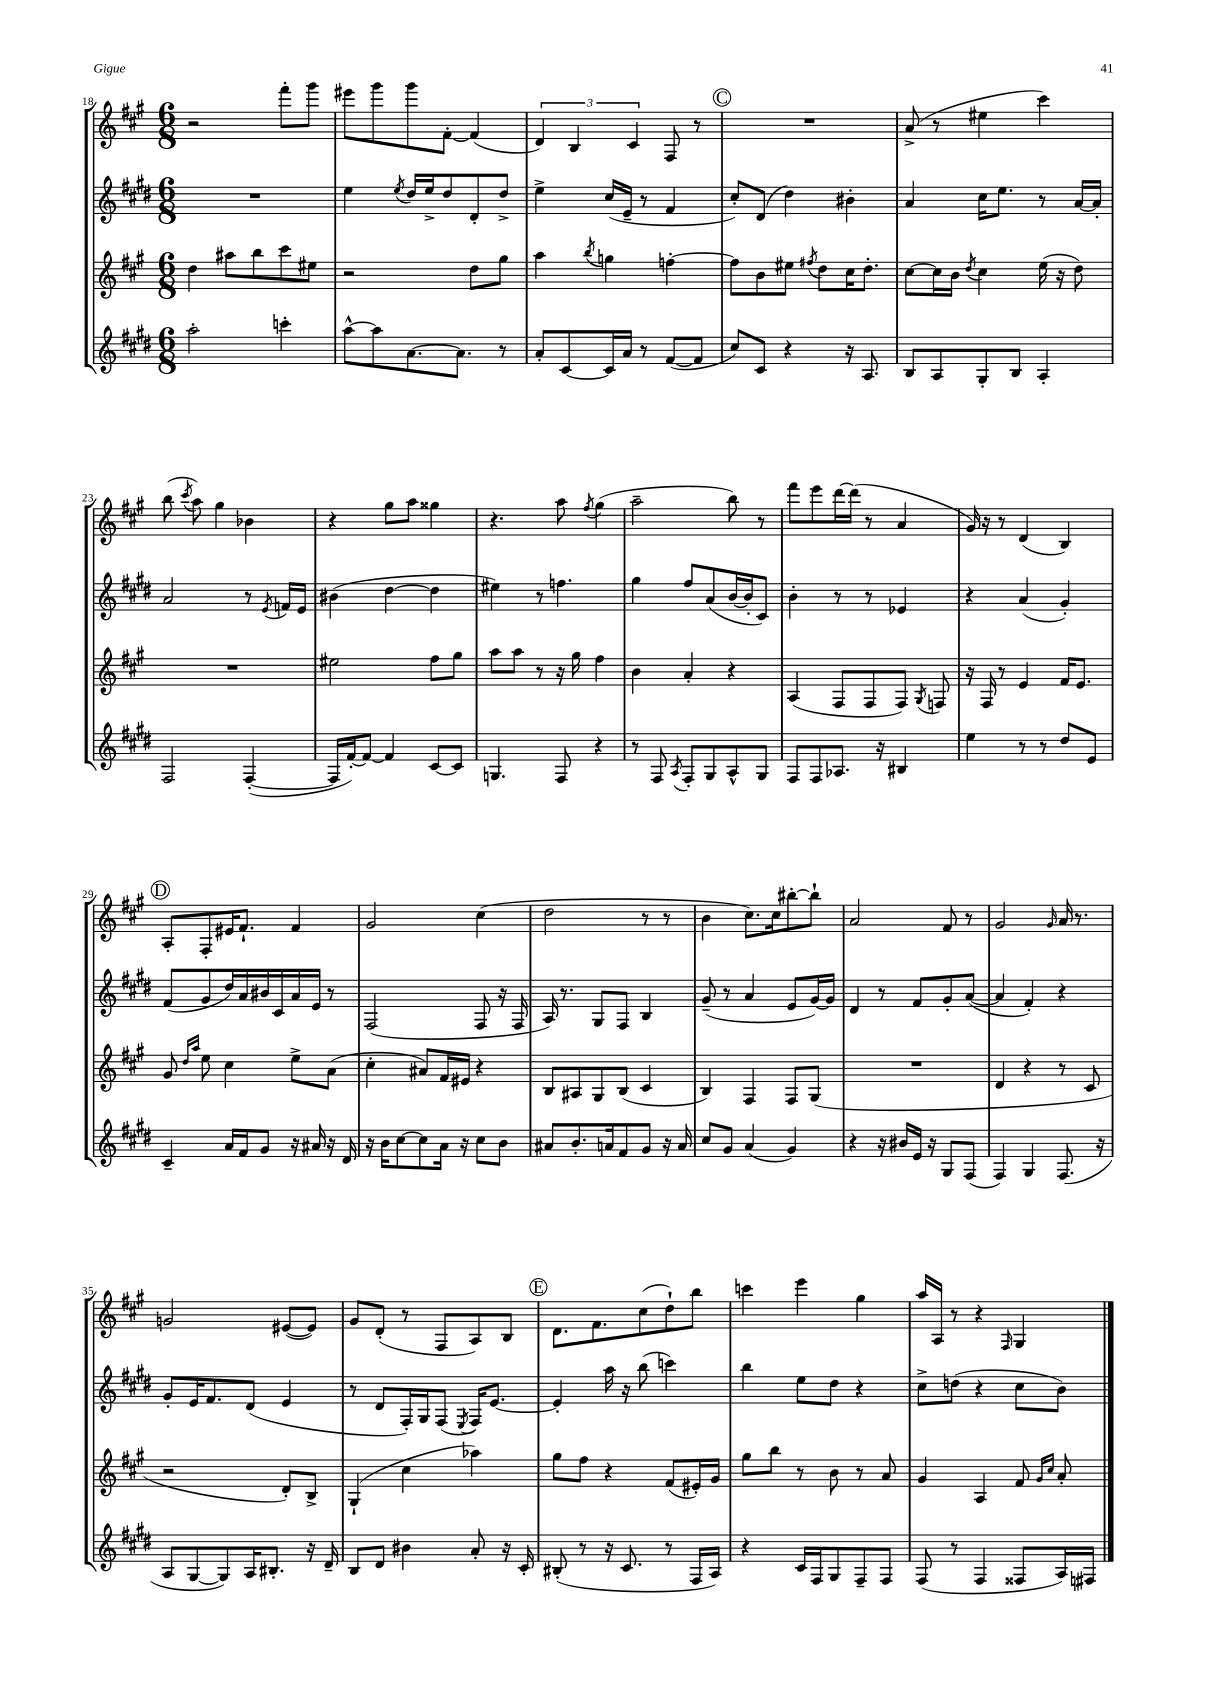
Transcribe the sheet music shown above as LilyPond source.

<<
\new StaffGroup <<
\new Staff = "s0" {
    \clef treble \key a \major \numericTimeSignature \time 6/8
    \autoBeamOff r2 fis'''8[-. gis'''8] |
    eis'''8[ gis'''8 gis'''8 fis'8]~-. fis'4( |
    \tuplet 3/2 { d'4) b4 cis'4 } fis8 r8 |
    \mark \markup { \circle "C" } R2. |
    a'8->( r8 eis''4 cis'''4) |
    b''8( \acciaccatura { cis'''8 } a''8) gis''4 bes'4 |
    r4 gis''8[ a''8] gisis''4 |
    r4. a''8 \acciaccatura { fis''8 } gis''4( |
    a''2-- b''8) r8 |
    fis'''8[ e'''8 d'''16~ d'''16]( r8 a'4 |
    gis'16) r16 r8 d'4( b4) |
    \mark \markup { \circle "D" } a8[-. fis8-. eis'16 fis'8.]-! fis'4 |
    gis'2 cis''4( |
    d''2 r8 r8 |
    b'4 cis''8.[) cis''16 bis''8~-. bis''8]-! |
    a'2 fis'8 r8 |
    gis'2 \grace { gis'16 } a'16 r8. |
    g'2 eis'8[~( eis'8]) |
    gis'8[ d'8]-.( r8 fis8[ a8) b8] |
    \mark \markup { \circle "E" } d'8.[ fis'8. cis''8( d''8-!) b''8] |
    c'''4 e'''4 gis''4 |
    a''16[ a16] r8 r4 \grace { fis16 } gis4 \bar "|." |
}
\new Staff = "s1" {
    \clef treble \key e \major \numericTimeSignature \time 6/8
    \autoBeamOff R2. |
    e''4 \acciaccatura { e''8 } dis''16[ e''16-> dis''8 dis'8-. dis''8]-> |
    e''4-> cis''16[( e'16]-- r8 fis'4 |
    \mark \markup { \circle "C" } cis''8[-.) dis'8]( dis''4) bis'4-. |
    a'4 cis''16[ e''8.] r8 a'16[~ a'16]-. |
    a'2 r8 \acciaccatura { e'8 } f'16[ e'16] |
    bis'4( dis''4~ dis''4 |
    eis''4) r8 f''4. |
    gis''4 fis''8[ a'8( b'16~ b'16-. cis'8]) |
    b'4-. r8 r8 ees'4 |
    r4 a'4( gis'4-.) |
    \mark \markup { \circle "D" } fis'8[( gis'8 dis''16) a'16 bis'16 cis'16 a'16 e'16] r8 |
    fis2( fis8 r16 fis16 |
    a16) r8. gis8[ fis8] b4 |
    gis'8--( r8 a'4 e'8[ gis'16~) gis'16] |
    dis'4 r8 fis'8[ gis'8-. a'8]~( |
    a'4 fis'4-.) r4 |
    gis'8[-. e'16 fis'8. dis'8]( e'4 |
    r8 dis'8[ fis16-.) gis16 fis8]( \acciaccatura { e8 } fis16[) e'8.]~ |
    \mark \markup { \circle "E" } e'4-. a''16 r16 b''8( c'''4) |
    b''4 e''8[ dis''8] r4 |
    cis''8[-> d''8]( r4 cis''8[ b'8]) \bar "|." |
}
\new Staff = "s2" {
    \clef treble \key a \major \numericTimeSignature \time 6/8
    \autoBeamOff d''4 ais''8[ b''8 cis'''8 eis''8] |
    r2 d''8[ gis''8] |
    a''4 \acciaccatura { b''8 } g''4 f''4~-. |
    \mark \markup { \circle "C" } f''8[ b'8 eis''8] \acciaccatura { fis''8 } d''8[ cis''16 d''8.]-. |
    cis''8[~ cis''16 b'16] \acciaccatura { d''8 } cis''4 e''16( r16 d''8) |
    R2. |
    eis''2 fis''8[ gis''8] |
    a''8[ a''8] r8 r16 gis''16 fis''4 |
    b'4 a'4-. r4 |
    a4( fis8[ fis8 fis8]) \acciaccatura { gis8 } f8 |
    r16 fis16 r8 e'4 fis'16[ e'8.] |
    \mark \markup { \circle "D" } gis'8 \grace { d''16[ a''16] } e''8 cis''4 e''8[-> a'8]( |
    cis''4-. ais'8[) fis'16 eis'16] r4 |
    b8[ ais8 gis8 b8]( cis'4 |
    b4) fis4 fis8[ gis8]( |
    R2. |
    d'4 r4 r8 cis'8 |
    r2 d'8[-.) b8]-> |
    gis4-!( cis''4 aes''4) |
    \mark \markup { \circle "E" } gis''8[ fis''8] r4 fis'8[( eis'16-.) gis'16] |
    gis''8[ b''8] r8 b'8 r8 a'8 |
    gis'4 a4 fis'8 \grace { gis'16[ cis''16] } a'8-. \bar "|." |
}
\new Staff = "s3" {
    \clef treble \key e \major \numericTimeSignature \time 6/8
    \autoBeamOff a''2-. c'''4-. |
    a''8[~-^ a''8 a'8.~ a'8.] r8 |
    a'8[-. cis'8~ cis'16 a'16] r8 fis'8[~( fis'8] |
    \mark \markup { \circle "C" } cis''8[) cis'8] r4 r16 a8. |
    b8[ a8 gis8-. b8] a4-. |
    fis2 fis4~-.( |
    fis16[ fis'16~-.) fis'8]~ fis'4 cis'8[~ cis'8] |
    g4. fis8 r4 |
    r8 fis8 \acciaccatura { a8 } fis8[-. gis8 a8-^ gis8] |
    fis8[ fis8 aes8.] r16 bis4 |
    e''4 r8 r8 dis''8[ e'8] |
    \mark \markup { \circle "D" } cis'4-- a'16[ fis'16 gis'8] r16 ais'16 r16 dis'16 |
    r16 b'16[ cis''8~ cis''8 a'16] r16 cis''8[ b'8] |
    ais'8[ b'8.-. a'16 fis'8 gis'8] r16 a'16 |
    cis''8[ gis'8] a'4( gis'4) |
    r4 r16 bis'16[ e'16] r16 gis8[ fis8]( |
    fis4) gis4 fis8.( r16 |
    a8[ gis8~ gis8) a16 bis8.]-. r16 dis'16-- |
    b8[ dis'8] bis'4 a'8-. r16 cis'16-. |
    \mark \markup { \circle "E" } bis8-.( r8 r16 cis'8. r8 fis16[ a16]) |
    r4 cis'16[ fis16 gis8 fis8-- fis8] |
    fis8( r8 fis4 fisis8[ a16) fis16] \bar "|." |
}
>>
>>
\layout { \context { \Score currentBarNumber = #18 } }
